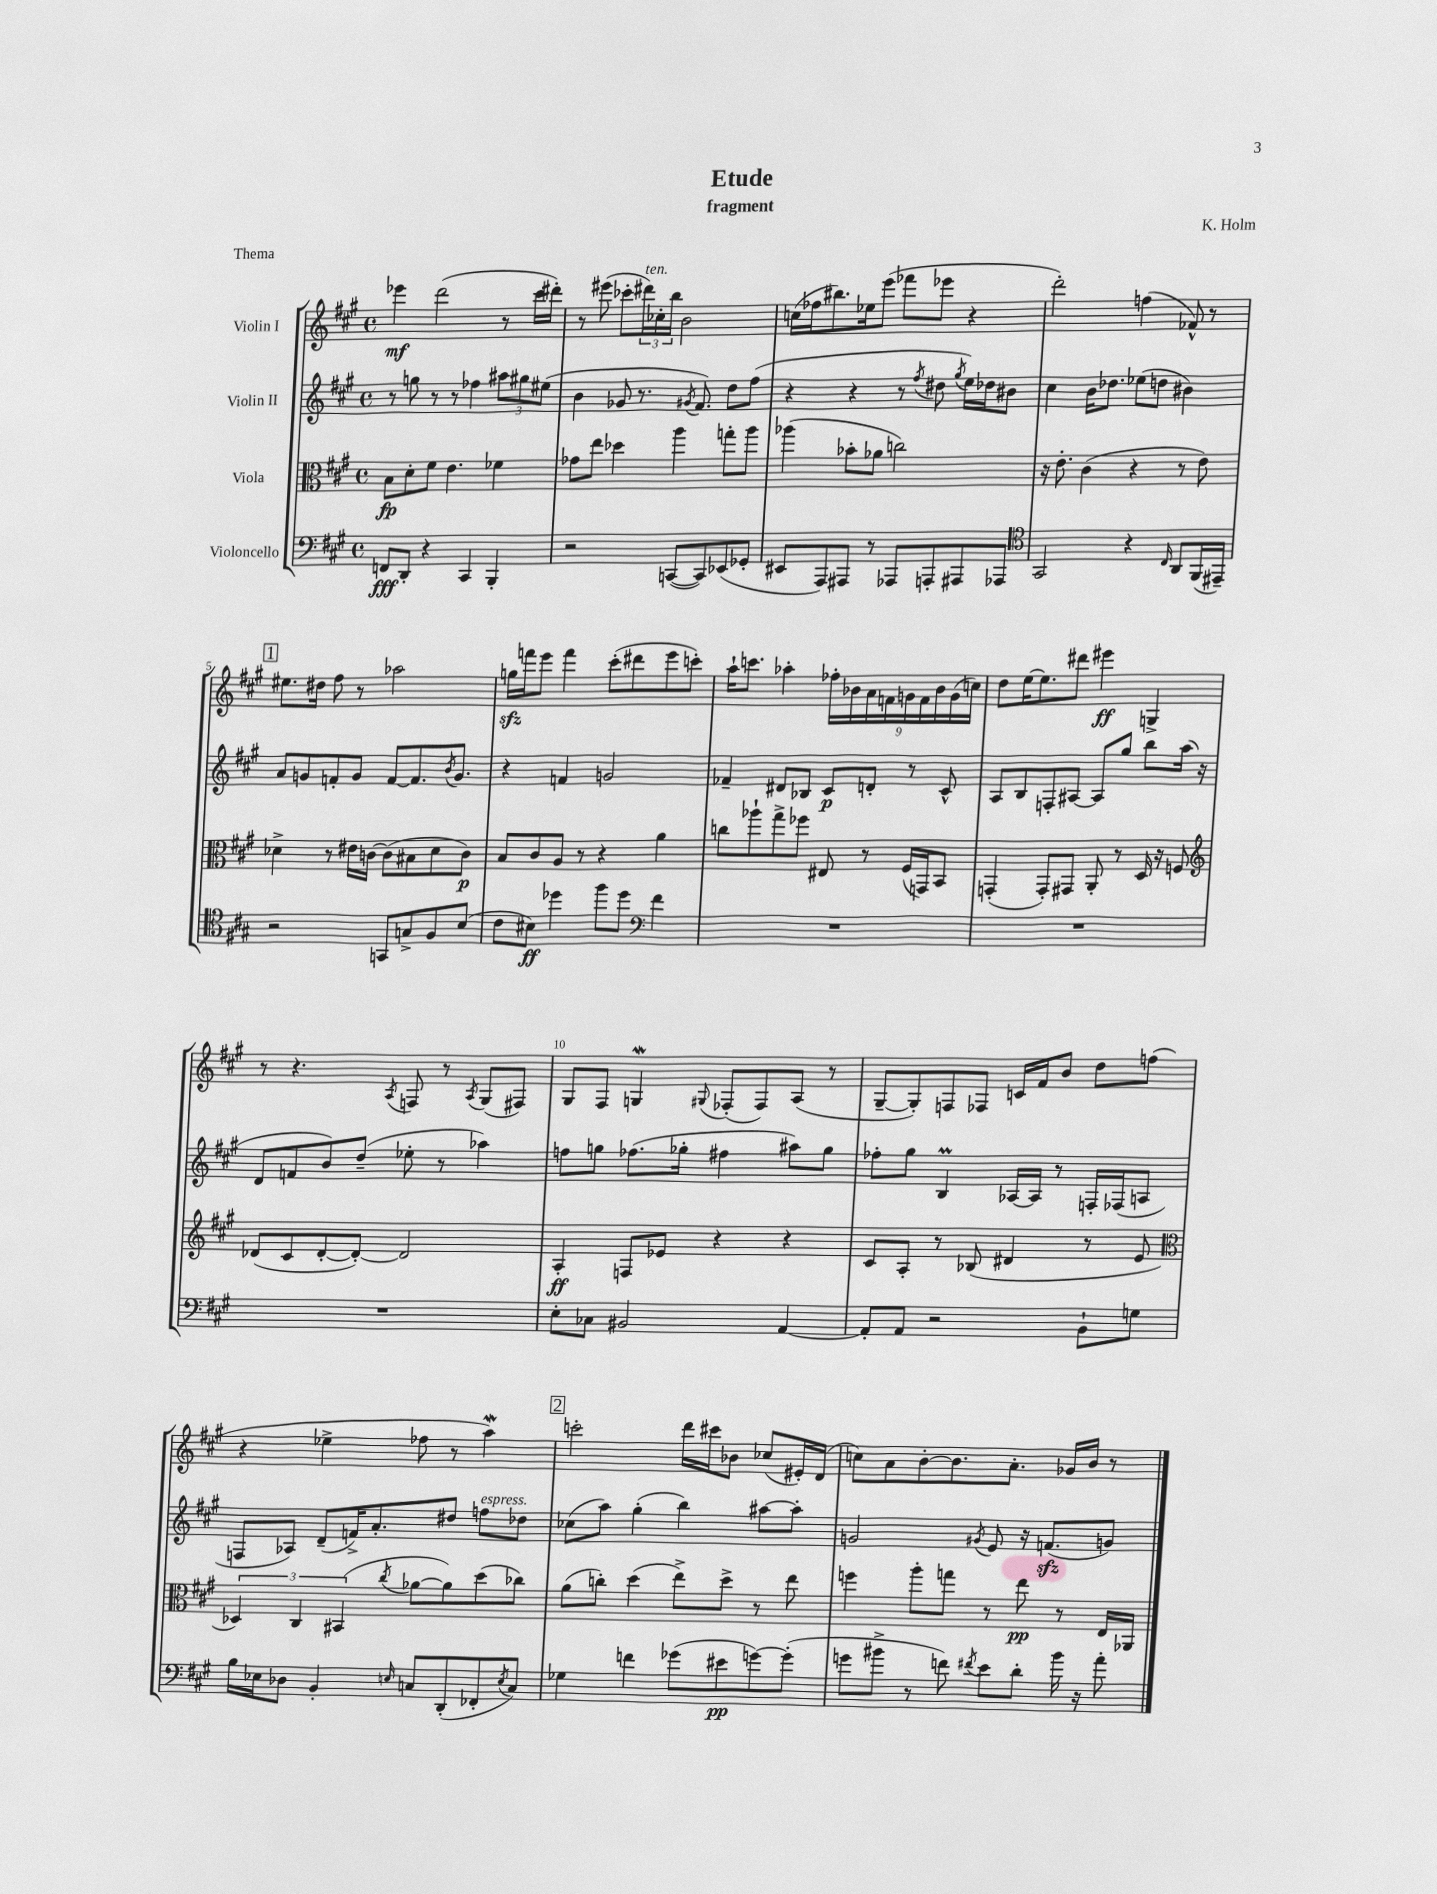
\header { title = "Etude" composer = "K. Holm" subtitle = "fragment" piece = "Thema" }
<<
\new StaffGroup <<
\new Staff = "s0" \with { instrumentName = "Violin I" } {
    \clef treble \key a \major \defaultTimeSignature \time 4/4
    ees'''4\mf d'''2( r8 cis'''16 dis'''16-.) |
    r8 eis'''8( ces'''8-. \tuplet 3/2 { dis'''16^\markup { \italic "ten." }) ces''16-. b''16 } b'2 |
    c''16( fes''16 bis''8.) ees''16 e'''8( fes'''8 ees'''8 r4 |
    d'''2-.) f''4( fes'8-^) r8 |
    \mark \markup { \box "1" } eis''8. dis''16 fis''8 r8 aes''2 |
    g''16\sfz f'''16 e'''8 f'''4 cis'''8-.( dis'''8 e'''8 c'''8-.) |
    a''16-! c'''8. aes''4-. \tuplet 9/8 { fes''16-. bes'16 a'16 f'16 g'16 f'16 bes'16 g'16( c''16) } |
    d''8 e''16~ e''8. dis'''8 eis'''4\ff g4-> |
    r8 r4. \acciaccatura { a8 } f8 r8 \acciaccatura { a8 } gis8( fis8) |
    gis8 fis8 g4\mordent \appoggiatura { gis8 } fes8-.( fes8) a8( r8 |
    gis8~-- gis8-.) f8 fes8 c'16 fis'16 b'8 d''8 f''8( |
    r4 ees''4-> fes''8 r8 a''4\mordent) |
    \mark \markup { \box "2" } c'''2-. d'''16 cis'''16 bes'8 ces''8( eis'16-.) d'16( |
    c''8) a'8 b'8~-. b'8. a'8.-. ges'16 b'16 r8 \bar "|." |
}
\new Staff = "s1" \with { instrumentName = "Violin II" } {
    \clef treble \key a \major \defaultTimeSignature \time 4/4
    r8 g''8 r8 r8 fes''4 \tuplet 3/2 { ais''8 gis''8 eis''8( } |
    b'4 ges'8 r8. \acciaccatura { gis'8 } fis'8.) d''8 fis''8( |
    r4 r4 r8 \acciaccatura { fis''8 } dis''8 \acciaccatura { gis''8 } e''16) des''16 bis'8 |
    cis''4 b'16 des''8. ees''8( d''8 bis'4) |
    \mark \markup { \box "1" } a'8 g'8 f'8-. g'8 f'8~ f'8. \acciaccatura { b'8 } g'8. |
    r4 f'4 g'2 |
    fes'4-- dis'8 bes8 cis'8\p d'8-. r8 cis'8-^ |
    a8 b8 f8-. ais8~ ais8 gis''8 b''8 a''16( r16 |
    d'8 f'8 b'8) d''8--( ees''8-. r8 aes''4) |
    f''8 g''8 fes''8.( ges''16-. fis''4 ais''8) ges''8 |
    fes''8-. gis''8 b4\prall aes16~ aes16 r8 f16-. fes16( a8 |
    f8 aes8) d'8--( f'16->) a'8.-. dis''8 f''8^\markup { \italic "espress." } des''8 |
    \mark \markup { \box "2" } ces''8( a''8) gis''4-.( b''4) ais''8~ ais''8-. |
    g'2 \acciaccatura { gis'8 } e'8 r16 f'8.\sfz( g'8) \bar "|." |
}
\new Staff = "s2" \with { instrumentName = "Viola" } {
    \clef alto \key a \major \defaultTimeSignature \time 4/4
    b8\fp d'8-. fis'8 e'4. fes'4 |
    ges'8 e''8 des''4 a''4 g''8-. a''8 |
    aes''4( bes'8-. aes'8 c''2) |
    r16 e'8.-. cis'4( r4 r8 e'8) |
    \mark \markup { \box "1" } des'4-> r8 eis'16 c'16~ c'8( bis8 des'8 c'8\p) |
    b8 cis'8 a8 r8 r4 a'4 |
    c''8 aes''8-! gis''8-> fes''8 eis8 r8 fis16( g,16) b,8 |
    g,4-.( g,8-.) gis,8 a,8-. r8 d16 r16 f8 |
    \clef treble des'8( cis'8 des'8~-. des'8~-.) des'2 |
    a4-.\ff f8 ees'8 r4 r4 |
    cis'8 a8-. r8 bes8( dis'4 r8 e'8 |
    \clef alto \tuplet 3/2 { des4) cis4 bis,4( } \acciaccatura { cis''8 } aes'8~ aes'8) d''8( ces''8) |
    \mark \markup { \box "2" } a'8( c''8-.) d''4( e''8->) d''8-> r8 e''8 |
    f''4 a''8-. g''8 r8 e''8\pp r8 e16 aes,16 \bar "|." |
}
\new Staff = "s3" \with { instrumentName = "Violoncello" } {
    \clef bass \key a \major \defaultTimeSignature \time 4/4
    f,8\fff d,8-. r4 cis,4 b,,4-. |
    r2 c,8~( c,8) ees,8( ges,8-. |
    eis,8 a,,8) ais,,8 r8 aes,,8 a,,8-. ais,,8 aes,,8 |
    \clef tenor gis,2 r4 \grace { cis16 } a,8 fis,16( eis,16--) |
    \mark \markup { \box "1" } r2 g,8 g8-> fis8 b8( |
    cis'8 bis8\ff) des''4 fis''8 des''8 \clef bass fis'4 |
    R1 |
    R1 |
    R1 |
    e8-. ces8 bis,2 a,4~ |
    a,8-. a,8 r2 b,8-! g8 |
    b16 ees16 des8 b,4-. \grace { e16 } c8 d,8-.( fes,8-. \acciaccatura { e8 } c8) |
    \mark \markup { \box "2" } ges4 f'4 ges'8( eis'8\pp g'8~) g'8-.( |
    g'8 bis'8-> r8 f'8) \acciaccatura { fis'8 } e'8 d'8-. bis'16 r16 a'8-. \bar "|." |
}
>>
>>
\layout { \context { \Score \override BarNumber.break-visibility = ##(#f #t #t) barNumberVisibility = #(every-nth-bar-number-visible 5) } }
